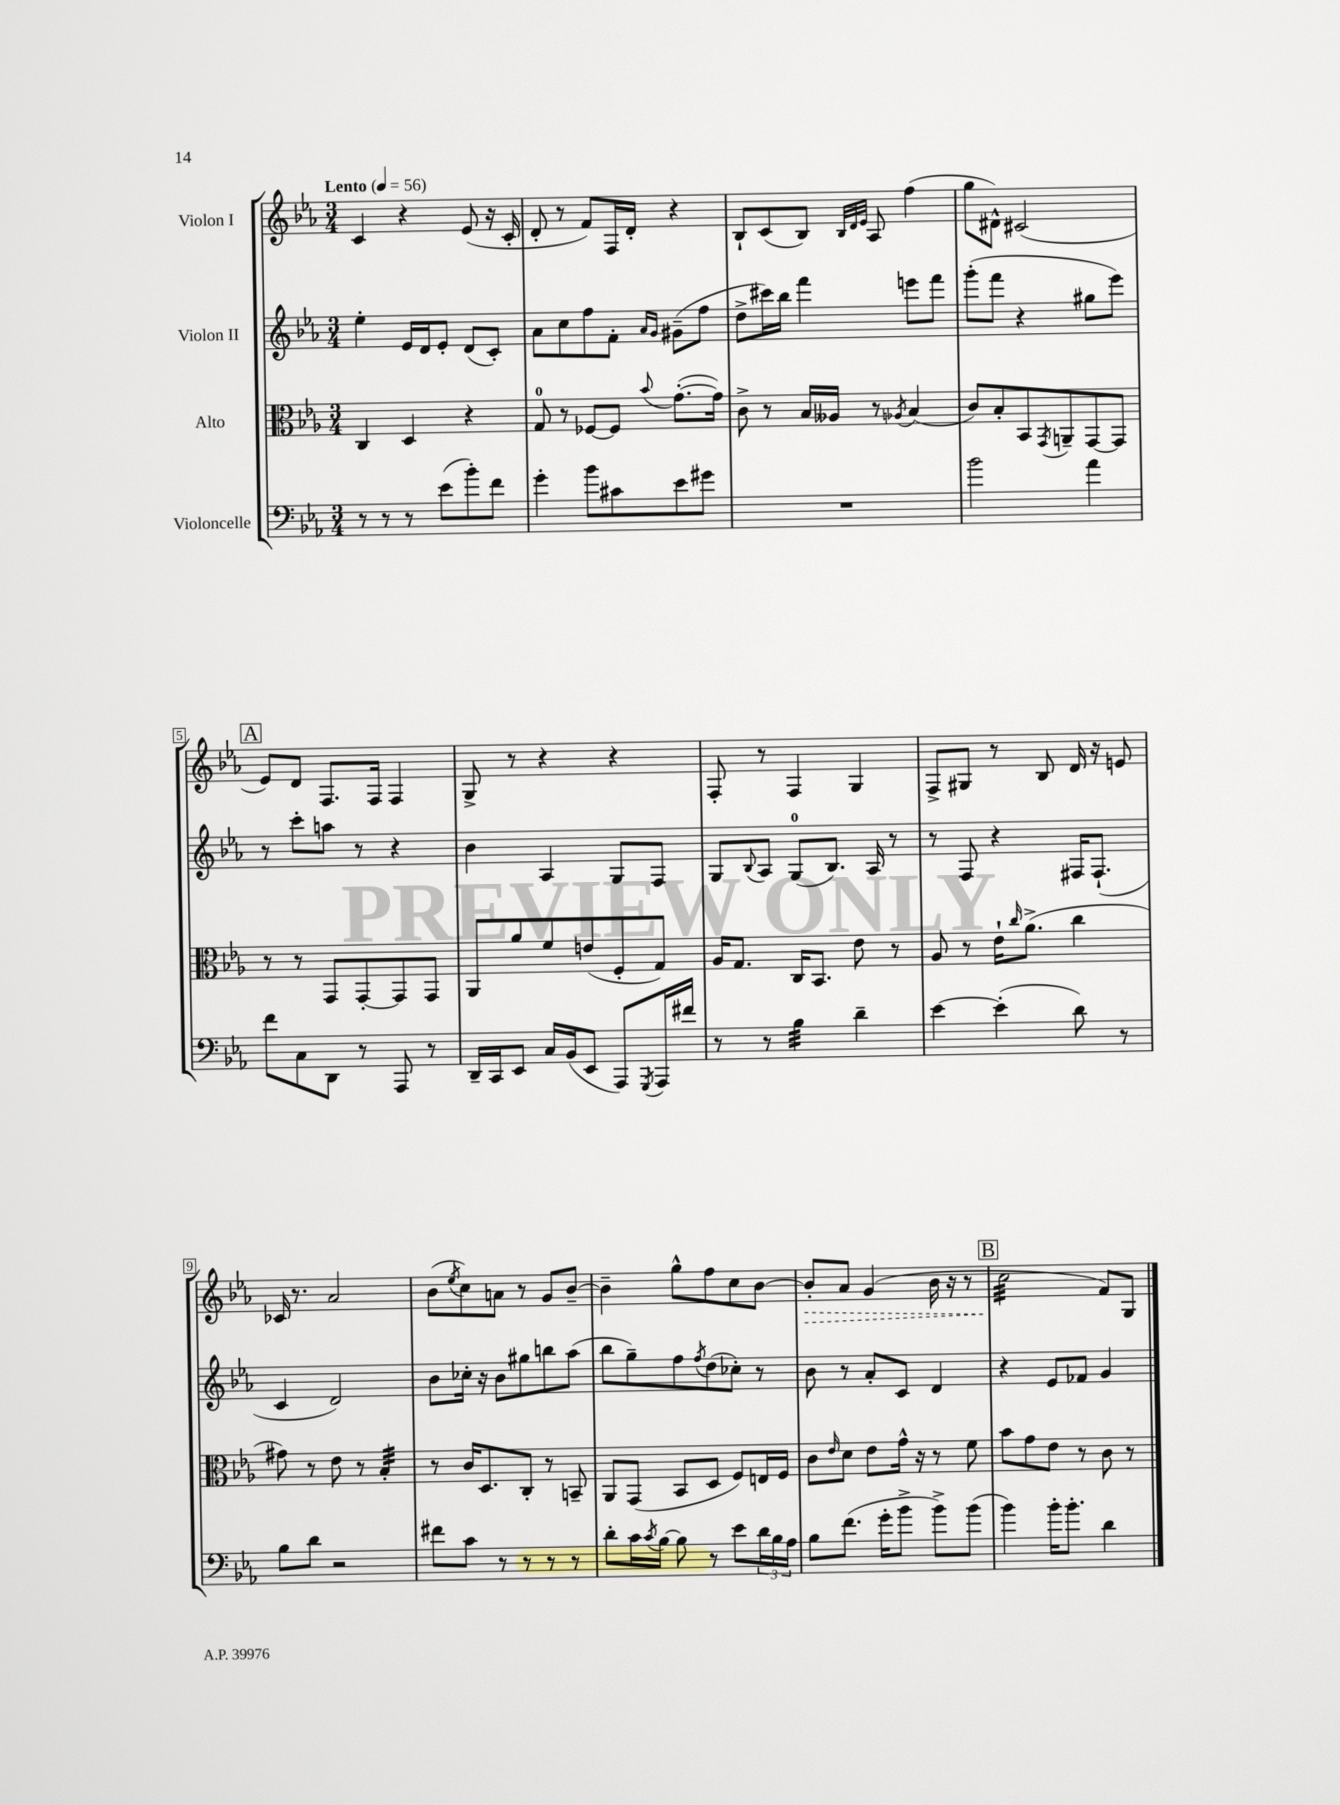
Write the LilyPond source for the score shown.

<<
\new StaffGroup <<
\new Staff = "s0" \with { instrumentName = "Violon I" } {
    \clef treble \key ees \major \numericTimeSignature \time 3/4 \tempo "Lento" 4 = 56
    c'4 r4 ees'8( r16 c'16-. |
    d'8-. r8 f'8) f16 d'16-. r4 |
    bes8-! c'8( bes8) \grace { bes32 d'32 ees'32 } aes8 f''4( |
    g''8 dis'8-^) cis'2( |
    \mark \markup { \box "A" } ees'8) d'8 f8. f16 f4 |
    g8-> r8 r4 r4 |
    f8-. r8 f4 g4 |
    f8-> gis8 r8 bes8 d'16 r16 e'8 |
    ces'16 r8. aes'2 |
    bes'8( \acciaccatura { ees''8 } c''8) a'8 r8 g'8 bes'8~-- |
    bes'4-- g''8-^ f''8 c''8 bes'8~ |
    \once \override Hairpin.style = #'dashed-line bes'8-.\> aes'8 g'4( bes'16 r16 r8 |
    \mark \markup { \box "B" } c''2:32\! f'8) g8 \bar "|." |
}
\new Staff = "s1" \with { instrumentName = "Violon II" } {
    \clef treble \key ees \major \numericTimeSignature \time 3/4
    ees''4-. ees'16 d'16 ees'8-. d'8( c'8-.) |
    aes'8 c''8 f''8 f'8-. \grace { aes'16 g'16 } gis'8--( f''8 |
    d''8-> cis'''16) bes''16 f'''4 e'''8 f'''8 |
    g'''8-.( f'''8 r4 gis''8 ees'''8) |
    \mark \markup { \box "A" } r8 c'''8-. a''8 r8 r4 |
    bes'4 aes4 g8 f8 |
    g8 \appoggiatura { bes8 } aes8 g8-0( bes8.) aes16 r8 |
    r8 f8 r4 fis16 fis8.-!( |
    c'4 d'2) |
    bes'8 ces''16-. r16 bes'8 gis''8 b''8 aes''8( |
    bes''8 g''8--) f''8 \acciaccatura { f''8 } d''8( ces''8-.) r8 |
    bes'8 r8 aes'8-. c'8 d'4 |
    \mark \markup { \box "B" } r4 ees'8 fes'8 g'4 \bar "|." |
}
\new Staff = "s2" \with { instrumentName = "Alto" } {
    \clef alto \key ees \major \numericTimeSignature \time 3/4
    c4 d4 r4 |
    g8-0 r8 fes8~ fes8 \appoggiatura { bes'8 } g'8.~-.( g'16) |
    c'8-> r8 bes16 aeses16 r8 \acciaccatura { aes8 } bes4( |
    c'8) bes8-. bes,8 \acciaccatura { g,8 } a,8-- g,8~ g,8 |
    \mark \markup { \box "A" } r8 r8 g,8 g,8~-. g,8 g,8 |
    aes,8 aes'8 f'8 e'8( f8-. g8) |
    aes16 g8. c16 bes,8. ees'8 r8 |
    aes8 r8 ees'16-! \grace { c''16 } aes'8.->( c''4 |
    gis'8) r8 ees'8 r8 bes4:32-. |
    r8 c'16 d8. c8-. r8 b,8-- |
    aes,8 g,8( bes,8 d8 f8) e16 f16 |
    c'8 \grace { ees'16 } d'8 ees'8 g'16-^ r16 r8 f'8 |
    \mark \markup { \box "B" } bes'8 g'8 ees'8 r8 c'8 r8 \bar "|." |
}
\new Staff = "s3" \with { instrumentName = "Violoncelle" } {
    \clef bass \key ees \major \numericTimeSignature \time 3/4
    r8 r8 r8 ees'8( bes'8-.) f'8 |
    g'4-. bes'8 cis'8 ees'8 gis'8 |
    R2. |
    bes'2 aes'4 |
    \mark \markup { \box "A" } f'8 c8 d,8 r8 aes,,8 r8 |
    d,16-- c,16 ees,8 c16 bes,16( ees,8 aes,,8) \acciaccatura { g,,8 } aes,,16 fis'16 |
    r8 r8 bes4:32 d'4-- |
    ees'4~ ees'4-.( d'8) r8 |
    bes8 d'8 r2 |
    fis'8 c'8 r8 r8 r8 r8 |
    d'8-. c'16 \acciaccatura { c'8 } bes16~ bes8 r8 ees'8 \tuplet 3/2 { d'16 bes16 aes16 } |
    bes8 f'8.( g'16-. bes'8-> bes'8->) bes'8( |
    \mark \markup { \box "B" } bes'4) bes'16-. bes'8.-. d'4 \bar "|." |
}
>>
>>
\layout { \context { \Score \override BarNumber.stencil = #(make-stencil-boxer 0.1 0.3 ly:text-interface::print) } }
